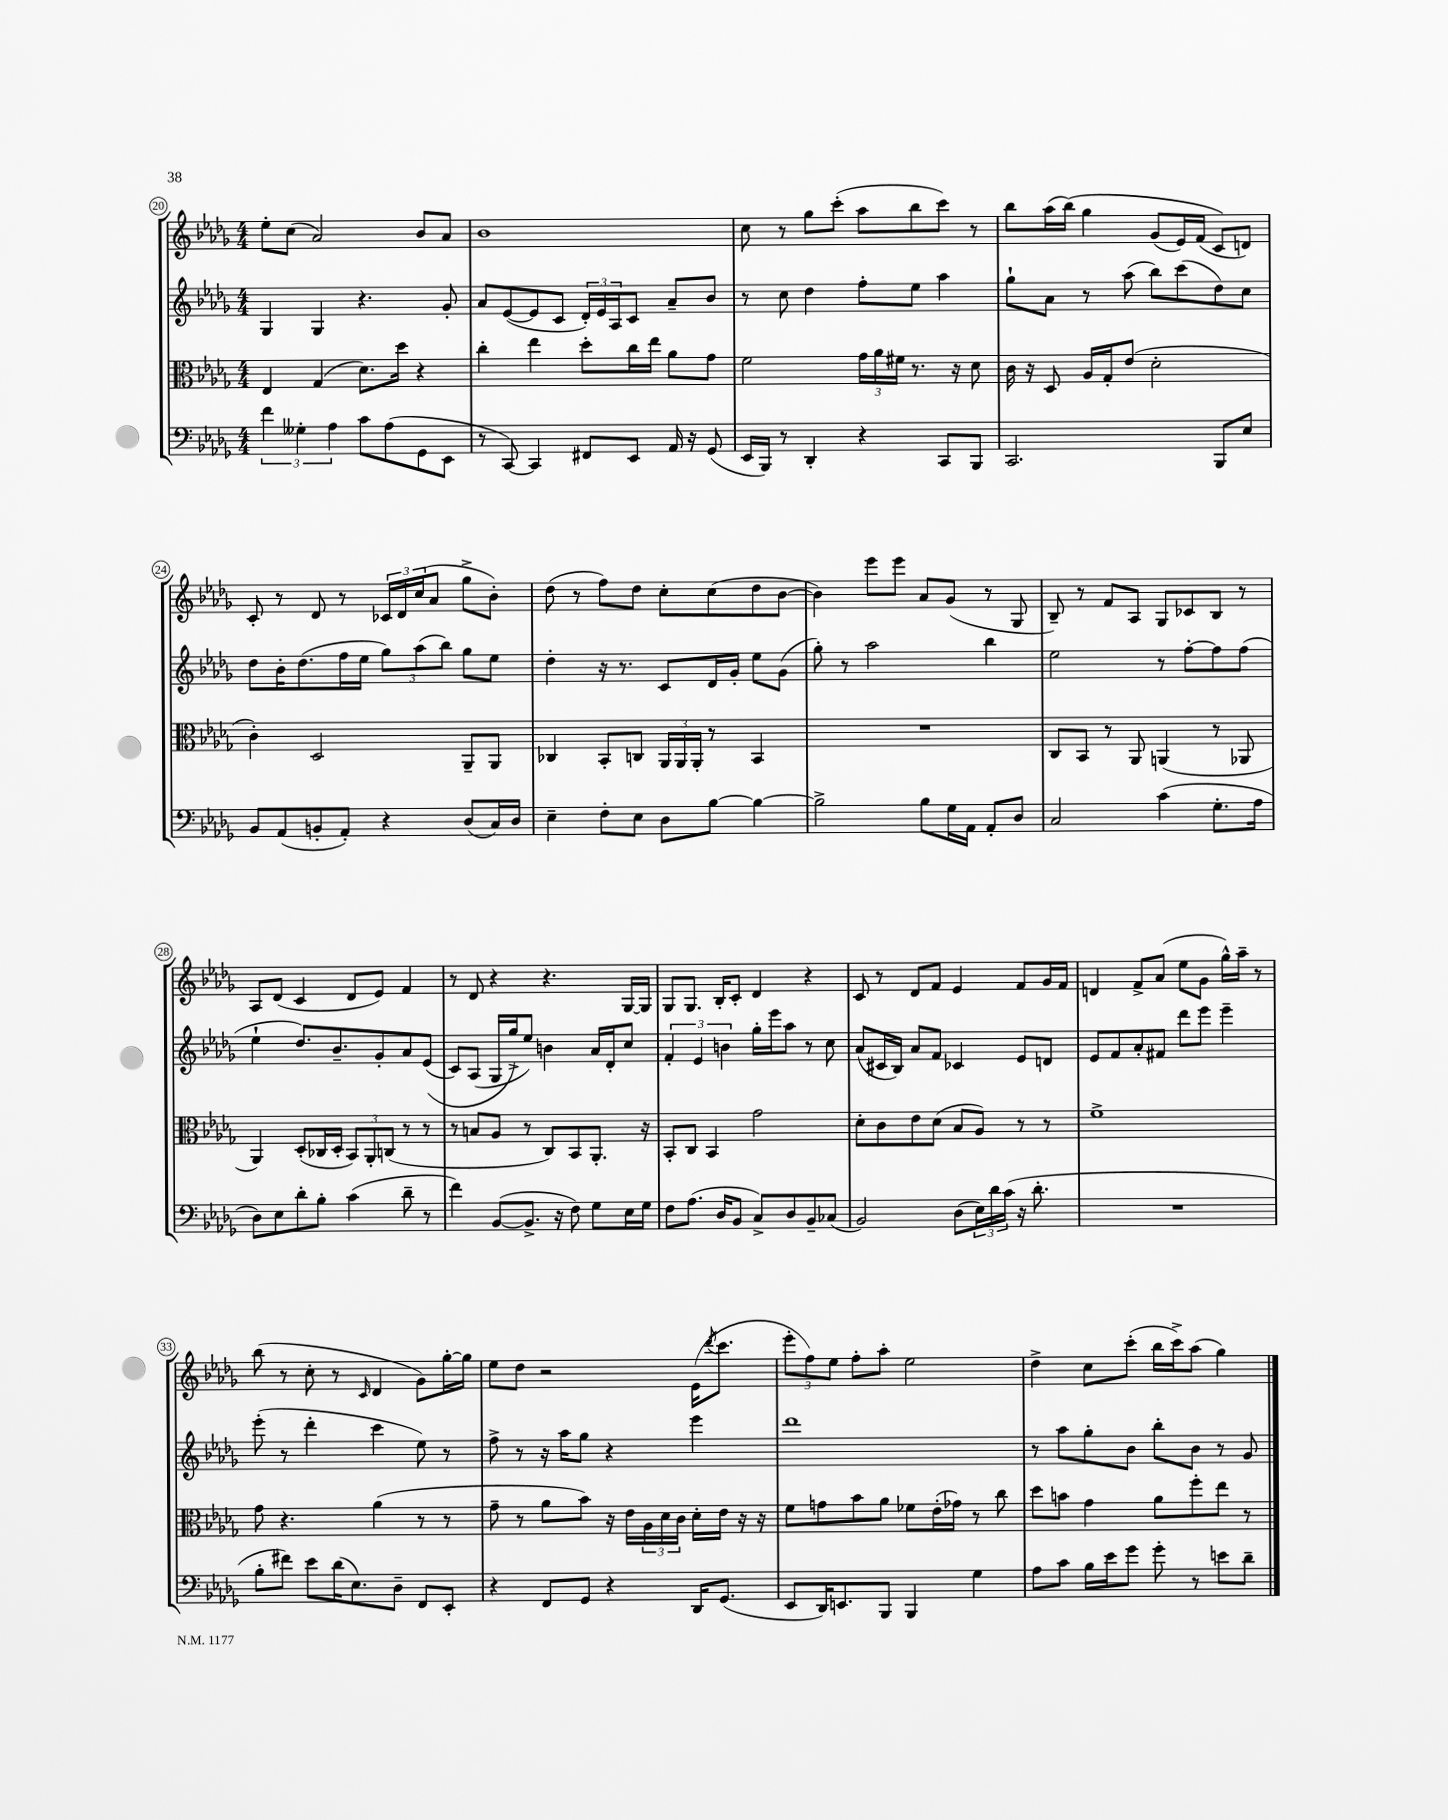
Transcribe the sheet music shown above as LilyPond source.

<<
\new StaffGroup <<
\new Staff = "s0" {
    \clef treble \key des \major \numericTimeSignature \time 4/4
    ees''8-. c''8( aes'2) bes'8 aes'8 |
    bes'1 |
    c''8 r8 ges''8 c'''8-.( aes''8 bes''8 c'''8) r8 |
    bes''8 aes''16( bes''16)\( ges''4 ges'8( ees'16) f'16( c'8\) d'8) |
    c'8-. r8 des'8 r8 \tuplet 3/2 { ces'16 des'16 c''16( } aes'8 ges''8-> bes'8-.) |
    des''8( r8 f''8) des''8 c''8-. c''8( des''8 bes'8~ |
    bes'4) ees'''8 ees'''8 aes'8 ges'8( r8 ges8 |
    bes8--) r8 f'8 aes8 ges8 ces'8 bes8 r8 |
    aes8 des'8( c'4 des'8 ees'8) f'4 |
    r8 des'8 r4 r4. ges16~ ges16 |
    ges8 ges8. bes16-. c'8-. des'4 r4 |
    c'8 r8 des'8 f'8 ees'4 f'8 ges'16 f'16 |
    d'4 f'8-> aes'8( ees''8 ges'8 ges''16-^) aes''16-- r8 |
    bes''8( r8 c''8-. r8 \grace { c'16 } des'4 ges'8) ges''16~-. ges''16 |
    ees''8 des''8 r2 ees'16( \acciaccatura { des'''8 } c'''8. |
    \tuplet 3/2 { ees'''8-. f''8) ees''8 } f''8-. aes''8-. ees''2 |
    des''4-> c''8 c'''8-.( bes''16 c'''16->) aes''8( ges''4) \bar "|." |
}
\new Staff = "s1" {
    \clef treble \key des \major \numericTimeSignature \time 4/4
    ges4 ges4 r4. ges'8-. |
    aes'8 ees'8~( ees'8 c'8 \tuplet 3/2 { des'16-.) ees'16 aes16 } c'8 aes'8-- bes'8 |
    r8 c''8 des''4 f''8-. ees''8 aes''4 |
    ges''8-! aes'8 r8 aes''8( bes''8) c'''8( des''8) c''8 |
    des''8 bes'16-. des''8.( f''16 ees''16 \tuplet 3/2 { ges''8) aes''8( bes''8) } ges''8 ees''8 |
    des''4-. r16 r8. c'8 des'16 ges'16-. ees''8 ges'8( |
    ges''8-.) r8 aes''2 bes''4 |
    ees''2 r8 f''8~-. f''8 f''8( |
    ees''4-! des''8.) bes'8.-- ges'8-. aes'8 ees'8(\( |
    c'8) aes8( ges16 ges''16->\) ees''8) b'4 aes'16 des'16-. c''8 |
    \tuplet 3/2 { f'4-. ees'4 b'4 } ges''16-. ees'''16 aes''8 r8 c''8 |
    aes'8( cis'16 bes16) aes'8 f'8 ces'4 ees'8 d'8 |
    ees'8 f'8 aes'8-. fis'8 des'''8 ees'''8 ees'''4-- |
    ees'''8-.( r8 des'''4-. c'''4 ees''8) r8 |
    f''8-> r8 r16 aes''16 ges''8 r4 ees'''4 |
    des'''1 |
    r8 aes''8 ges''8-. bes'8 bes''8-. bes'8 r8 ges'8 \bar "|." |
}
\new Staff = "s2" {
    \clef alto \key des \major \numericTimeSignature \time 4/4
    ees4 ges4( des'8.) des''16 r4 |
    c''4-. ees''4 des''8-. c''16 ees''16 aes'8 ges'8 |
    f'2 \tuplet 3/2 { ges'16 aes'16 fis'16 } r8. r16 des'8 |
    c'16 r16 des8 aes16 ges16-. ees'8( des'2-. |
    c'4-.) des2 aes,8-- aes,8 |
    ces4 bes,8-. c8 \tuplet 3/2 { aes,16 aes,16 aes,16-. } r8 bes,4 |
    R1 |
    c8 bes,8 r8 aes,8 a,4( r8 aes,8 |
    aes,4) des8-.( ces16 des16-. \tuplet 3/2 { bes,8) aes,8-. c8( } r8 r8 |
    r8 b8 aes8 r8 c8) bes,8 aes,8.-. r16 |
    bes,8-. c8 bes,4 ges'2 |
    des'8-. c'8 ees'8 des'8( bes8 aes8) r8 r8 |
    f'1-> |
    ges'8 r4. aes'4( r8 r8 |
    ges'8-- r8 aes'8 bes'8) r16 ees'16 \tuplet 3/2 { aes16 des'16 c'16 } des'16-. ees'16 r16 r16 |
    f'8 g'8 bes'8 aes'8 fes'8 ees'16-.( ges'16) r8 c''8 |
    des''8 b'8 ges'4 aes'8 f''8-. ees''8 r8 \bar "|." |
}
\new Staff = "s3" {
    \clef bass \key des \major \numericTimeSignature \time 4/4
    \tuplet 3/2 { f'4 geses4-. aes4 } c'8 aes8( ges,8 ees,8 |
    r8 c,8~) c,4 fis,8 ees,8 aes,16 r16 ges,8( |
    ees,16 bes,,16) r8 des,4-. r4 c,8 bes,,8 |
    c,2. bes,,8 ees8 |
    bes,8 aes,8( b,8-. aes,8-.) r4 des8( c16) des16 |
    ees4-- f8-. ees8 des8 bes8~ bes4~ |
    bes2-> bes8 ges16 aes,16 aes,8-. des8 |
    c2 c'4( ges8.-. aes16 |
    des8) ees8 des'8-. bes8-. c'4( des'8-- r8 |
    f'4) bes,8~( bes,8.-> r16 f8) ges8 ees16 ges16 |
    f8 aes8.( des16 bes,8 c8->) des8 bes,8-- ces8( |
    bes,2) des8( \tuplet 3/2 { ees16) des'16 c'16( } r16 des'8.-. |
    R1 |
    bes8-. fis'8) ees'8 des'16( ees8.) des8-- f,8 ees,8-. |
    r4 f,8 ges,8 r4 des,16 ges,8.( |
    ees,8 des,16) e,8. bes,,8 bes,,4 ges4 |
    aes8 c'8 bes16 ees'16 ges'8 ges'8-. r8 e'8 des'8-- \bar "|." |
}
>>
>>
\layout { \context { \Score currentBarNumber = #20 \override BarNumber.stencil = #(make-stencil-circler 0.1 0.3 ly:text-interface::print) } }
